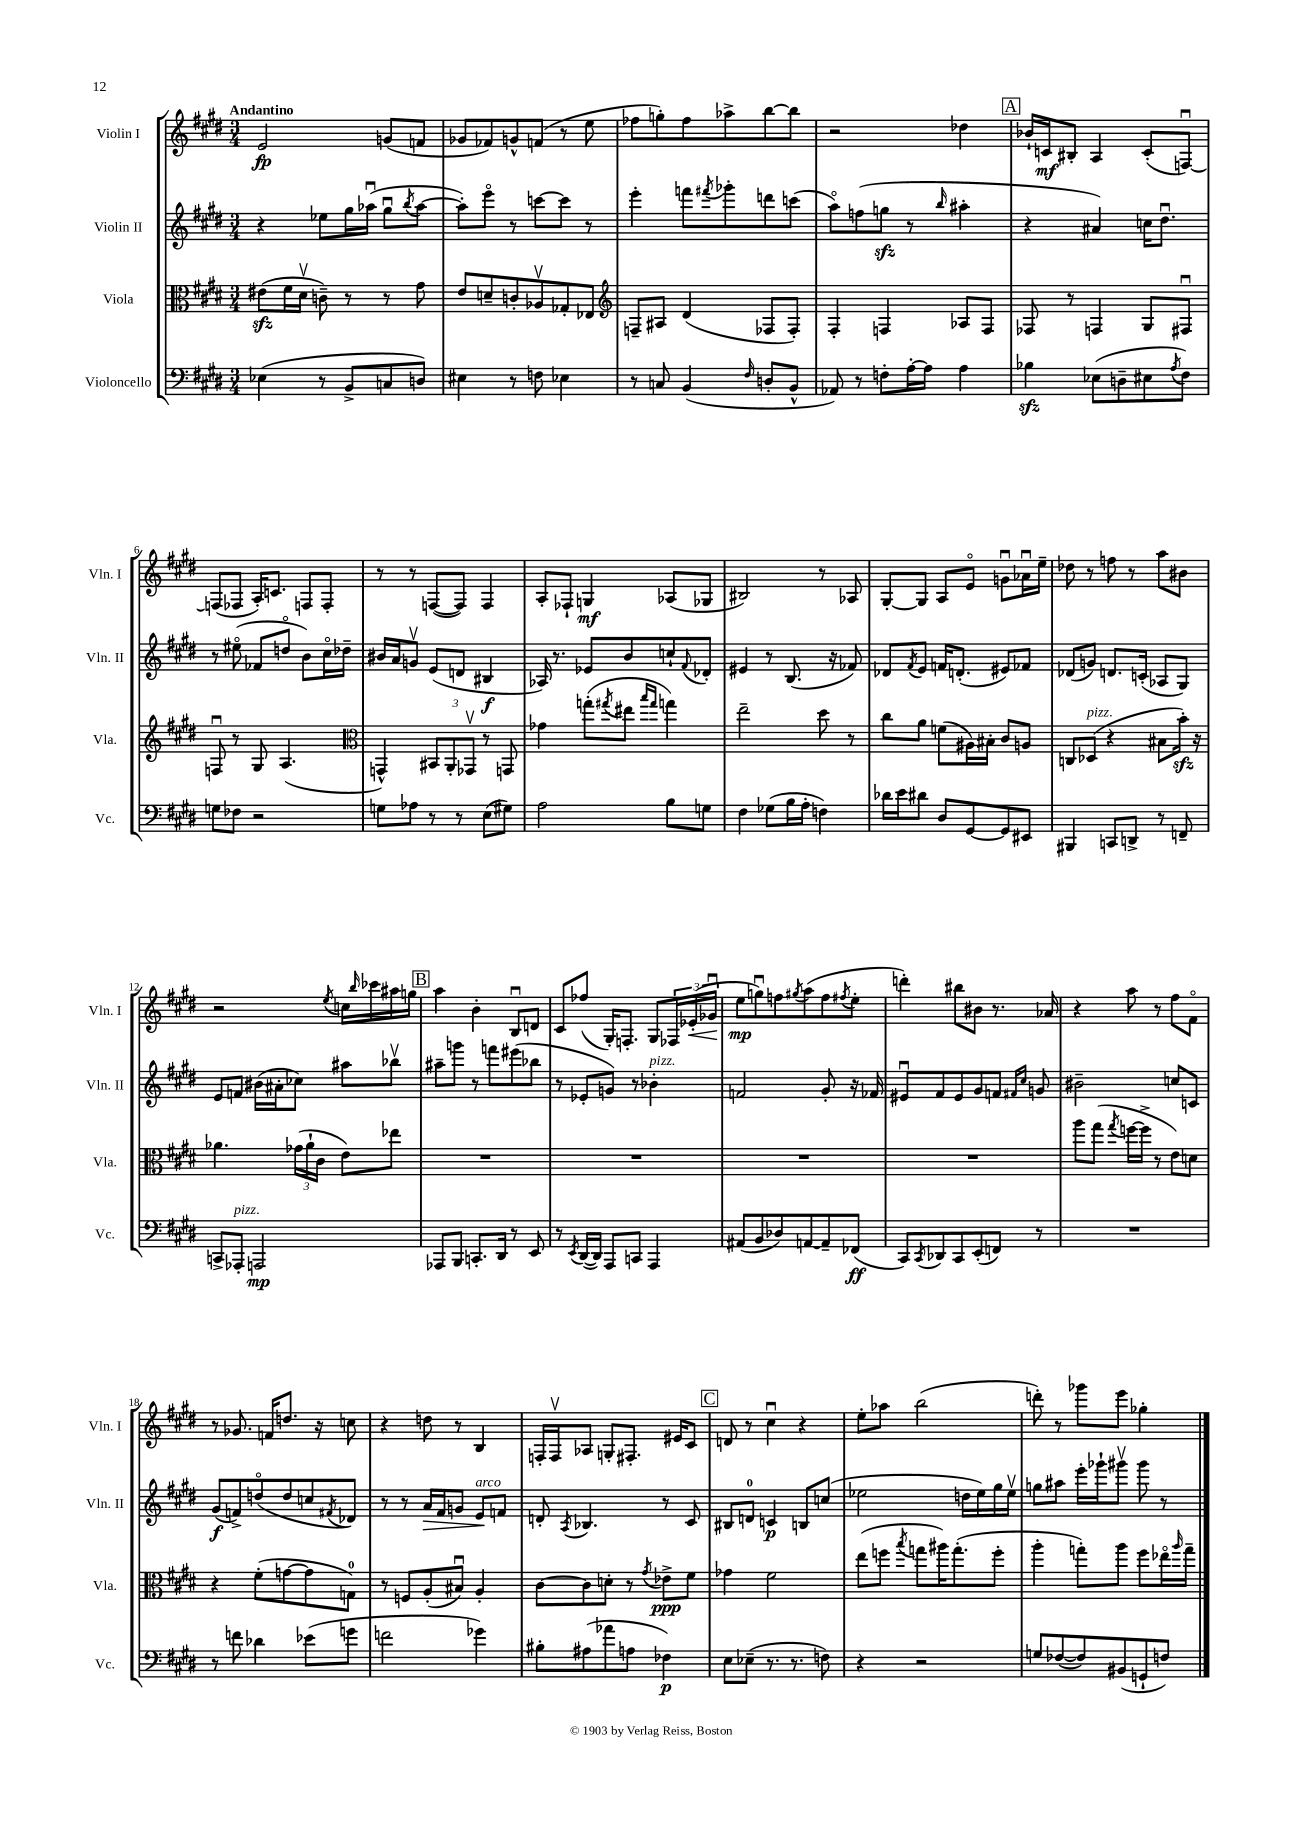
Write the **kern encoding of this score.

**kern	**kern	**kern	**kern
*staff4	*staff3	*staff2	*staff1
*clefF4	*clefC3	*clefG2	*clefG2
*k[f#c#g#d#]	*k[f#c#g#d#]	*k[f#c#g#d#]	*k[f#c#g#d#]
*M3/4	*M3/4	*M3/4	*M3/4
(4E-	(8e#	4r	2e
.	16f#	.	.
.	16d#v	.	.
8r	8c~)	8ee-	.
8BB^	8r	16gg#	.
.	.	(16aa-u	.
8C	8r	8gg#u	(8g
.	.	8qbb	.
8D)	8g#	[8aa-	8f
=	=	=	=
4E#	8e	8aa-'])	8g-
.	8d~	8eeeo	8f-)
8r	8c'	8r	8g^^
8F	8A-v	[8ccc	(8f
4E-	8G-'	8ccc]	8r
.	8E-	8r	8ee
=	=	=	=
*	*clefG2	*	*
8r	8F~	4eee'	8ff-
8C	8A#	.	8gg')
(4BB	(4d#	8fff	8ff-
.	.	8qfff#	.
.	.	8ggg-'	8aa-^
16qqF#	.	.	.
8D'	8F-	8ddd	[8bb
8BB^^	8F-')	(8ccc	8bb]
=	=	=	=
8AA-)	4F#'	8aao)	2r
8r	.	(8ff	.
8F'	4F	8gg	.
[16A'	.	8r	.
16A]	.	.	.
.	.	16qqbb	.
4A	8A-	4aa#'	4dd-
.	8F	.	.
=	=	=	=
4B-	8F-	4r	16b-`
.	.	.	16c
.	8r	.	8B#'
(8E-	4F	4a#)	4A
8D~	.	.	.
8E#	8G#	16cc	(8c'
.	.	8.dd#u	.
8qA	.	.	.
8F#)	8F#u	.	[8Fu)
=	=	=	=
8G	8Fu	8r	(8F]
8F-	8r	(8ee#o	8F-
2r	8G#	8f-	16A')
.	.	.	8.c
.	(4.A	8ddo	.
.	.	8b)	8F
.	.	16cc#o	8F'
.	.	16dd-~	.
=	=	=	=
*	*clefC3	*	*
8G	4GG^^)	16b#	8r
.	.	16a	.
8A-	.	8gv	8r
8r	12BB#	(8e	([8F
.	12AA'	.	.
8r	.	8d	8F])
.	12GG-v	.	.
(8E	8r	4B#	4F
8G#)	8GG	.	.
=	=	=	=
2A	4g-	16A-)	8A'
.	.	8.r	.
.	.	.	8F-`
.	(8gg'	8e-	4G
.	8qgg#	.	.
.	8ee#	8b	.
.	16qqbb	.	.
.	16qqgg#	.	.
8B	4gg)	8cc`	(8A-
.	.	8qqf#	.
8G	.	8d-'	8G-
=	=	=	=
4F#	2ee~	4e#	2B#)
(8G-	.	8r	.
16B	.	(8.B	.
16A'	.	.	.
4F)	8dd#	.	8r
.	.	16r	.
.	8r	8f-)	8A-
=	=	=	=
16d-	8cc#	8d-	[8G#'
16e	.	.	.
.	.	8qf#	.
8d#	8a	8e	8G#]
8D#	(8f	16f	8A
.	.	(8.d'	.
[8GG#	16A#)	.	8eo
.	16B#'	.	.
8GG#]	8c#	8e#)	8gu
8EE#	8A	8f-	16a-u
.	.	.	16ee~
=	=	=	=
4BBB#	8C	(8d-	8dd-
.	(8D-	8g)	8r
8CC	4r	8.d	8ff
8DD^	.	.	8r
.	.	(16c'	.
8r	8B#	8A-	8aa
8FF~	16b')	8G#)	8b#
.	16r	.	.
=	=	=	=
8CC^	4.a-	8e	2r
8AAA-'	.	8f	.
2AAA	.	(16b#	.
.	.	16a#'	.
.	(24g-	8cc-)	.
.	24a-`	.	.
.	24c#	.	.
.	.	.	8qee
.	8e)	8aa#	16cc
.	.	.	16qqbb
.	.	.	16ccc-
.	8ee-	8bb-v	16aa#
.	.	.	16gg
=	=	=	=
8AAA-	2.r	8aa#~	4aa
8BBB	.	8ggg	.
8.CC'	.	8r	4b'
.	.	8fff	.
16DD#	.	.	.
8r	.	(8eee#	8Bu
8EE	.	8bb-	8d
=	=	=	=
8r	2.r	8r	8c#
8qEE	.	.	.
([16DD#	.	8e-'	(8ff-
16DD#])	.	.	.
8AAA	.	8g)	16G#')
.	.	.	8.F'
8CC	.	8r	.
4AAA	.	4b-'	8G#
.	.	.	24F-
.	.	.	(24e-'
.	.	.	24g-u
=	=	=	=
(8AA#	2.r	2f	8ee
8BB	.	.	8ggu)
8D-)	.	.	8ff
.	.	.	8qgg#
[8AA	.	.	(8aa
8AA~]	.	8g#'	8ff
.	.	.	8qff#
(8FF-	.	16r	8ee'
.	.	16f-	.
=	=	=	=
8CC#)	2.r	8e#u	4ddd')
8qCC#	.	.	.
8DD-	.	8f#	.
8CC#	.	8e#	8bb#
(8EE'	.	8g#	8b#
8FF)	.	8f	8.r
.	.	16qqf#	.
.	.	16qqcc#	.
8r	.	8g	.
.	.	.	16a-
=	=	=	=
2.r	8aa	2b#~	4r
.	(8gg#	.	.
.	8qgg#	.	.
.	[16ff	.	8aa
.	16ff^]	.	.
.	8r	.	8r
.	8e)	8cc	8ff#
.	8d	8c	8f#o
=	=	=	=
8r	4r	(8g#	8r
8f	.	8f^)	8.g-
4d-	(8f#'	(8ddo	.
.	.	.	16f
.	[8g	8dd	8.dd
(8e-	8g]	8cc	.
.	.	.	16r
.	.	8qf#	.
8g	8G)	8d-)	8cc
=	=	=	=
2f	8r	8r	4r
.	8F	8r	.
.	(8A'	16a	8dd
.	.	16f#	.
.	8B#u)	8g	8r
4g-)	4A'	8e	4B
.	.	8f	.
=	=	=	=
8B#'	[8c#	8d'	16F'
.	.	.	16Fv
.	.	8qA	.
(8A#	8c#]	4.B-	8A-
8a-	8d'	.	8G'
8A	8r	.	8.F#'
.	8qg#	.	.
4F-)	8e-^	8r	.
.	.	.	16e#
.	8f#	8c#	8c#
=	=	=	=
8E	4g-	8B#	8d
(8E-~	.	8d	8r
8.r	2f#	4c	4cc#u
8.r	.	.	.
.	.	8B	4r
8F)	.	(8cc	.
=	=	=	=
4r	(8ee	2ee-	8ee'
.	8ff	.	8aa-
.	8qbb	.	.
2r	8gg	.	(2bb
.	16aa#)	.	.
.	(8.gg'	.	.
.	.	16dd	.
.	.	16ee-)	.
.	8ff'	16gg#	.
.	.	16ee-v	.
=	=	=	=
8G	4aa'	8gg	8ddd')
([8F-	.	8aa#	8r
8F-])	8gg')	16eee'	8ggg-
.	.	16ggg-`	.
(8BB#	8aa	8ggg#v	8eee
8GG`	8ff#	8ggg#	4gg-'
8F)	16ee-o	8r	.
.	16qqaa	.	.
.	16gg~	.	.
==	==	==	==
*-	*-	*-	*-
